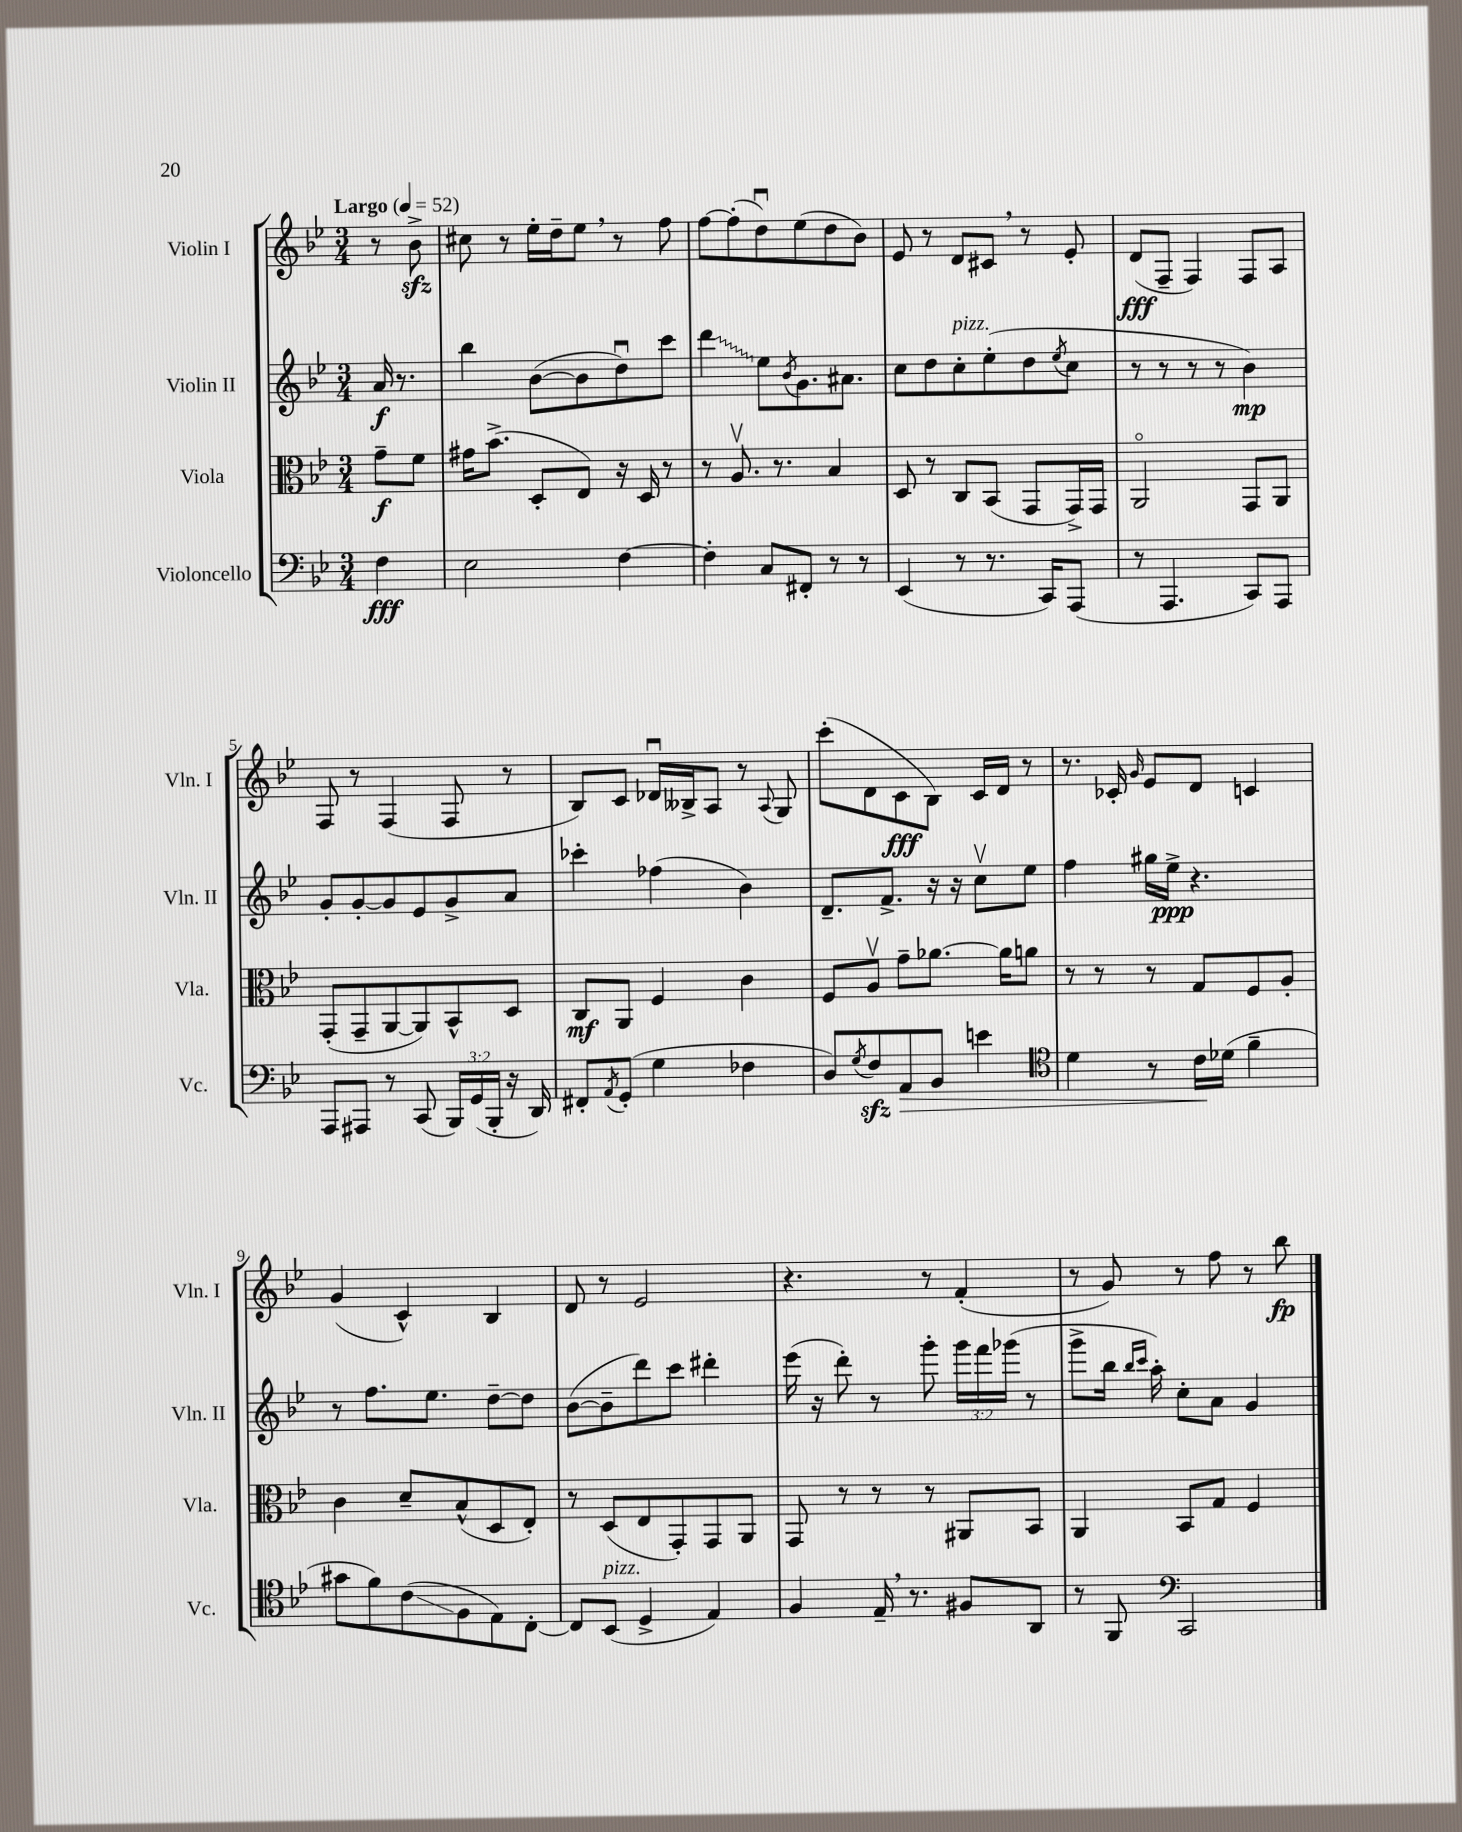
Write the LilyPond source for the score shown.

<<
\new StaffGroup <<
\new Staff = "s0" \with { instrumentName = "Violin I" shortInstrumentName = "Vln. I" } {
    \clef treble \key bes \major \numericTimeSignature \time 3/4 \partial 4 \tempo "Largo" 4 = 52
    r8 bes'8->\sfz |
    cis''8 r8 ees''16-. d''16-- ees''8 \breathe r8 f''8 |
    f''8~ f''8-.( d''8\downbow) ees''8( d''8 bes'8) |
    ees'8 r8 d'8 cis'8 \breathe r8 ees'8-. |
    d'8\fff( f8-- f4) f8 a8 |
    f8 r8 f4( f8 r8 |
    bes8) c'8 des'16\downbow beses16-> a8 r8 \appoggiatura { a8 } g8 |
    c'''8-.( d'8 c'8\fff bes8) c'16 d'16 r8 |
    r8. ces'16-. \grace { g'16 } ees'8 d'8 c'4 |
    g'4( c'4-^) bes4 |
    d'8 r8 ees'2 |
    r4. r8 f'4-.( |
    r8 g'8) r8 f''8 r8 bes''8\fp \bar "|." |
}
\new Staff = "s1" \with { instrumentName = "Violin II" shortInstrumentName = "Vln. II" } {
    \clef treble \key bes \major \numericTimeSignature \time 3/4 \override Staff.TupletNumber.text = #tuplet-number::calc-fraction-text \partial 4
    a'16\f r8. |
    bes''4 bes'8~( bes'8 d''8\downbow) c'''8 |
    \once \override Glissando.style = #'zigzag d'''4\glissando ees''8 \acciaccatura { bes'8 } g'8. ais'8. |
    c''8 d''8 c''8-.^\markup { \italic "pizz." } ees''8-.( d''8 \acciaccatura { ees''8 } c''8 |
    r8 r8 r8 r8 bes'4\mp) |
    g'8-. g'8~-. g'8 ees'8 g'8-> a'8 |
    ces'''4-. fes''4( bes'4) |
    d'8.-- f'8.-> r16 r16 c''8\upbow ees''8 |
    f''4 gis''16 ees''16->\ppp r4. |
    r8 f''8. ees''8. d''8~-- d''8 |
    bes'8~( bes'8-- d'''8) c'''8 dis'''4-. |
    ees'''16( r16 d'''8-.) r8 g'''8-. \tuplet 3/2 { g'''16 f'''16 ges'''16( } r8 |
    g'''8-> bes''16 \grace { bes''16 c'''16 } a''16-.) c''8-. a'8 g'4 \bar "|." |
}
\new Staff = "s2" \with { instrumentName = "Viola" shortInstrumentName = "Vla." } {
    \clef alto \key bes \major \numericTimeSignature \time 3/4 \partial 4
    g'8--\f f'8 |
    gis'16 bes'8.->( d8-. ees8) r16 d16 r8 |
    r8 a8.\upbow r8. bes4 |
    d8 r8 c8 bes,8( g,8 g,16->) g,16 |
    a,2\flageolet g,8 a,8 |
    g,8-.( g,8-- a,8~ a,8) bes,8-^ d8 |
    c8\mf a,8 f4 c'4 |
    f8 a8\upbow g'8-- aes'8.~ aes'16 a'8 |
    r8 r8 r8 g8 f8 a8-. |
    c'4 d'8-- bes8-^( d8 ees8-.) |
    r8 d8( ees8 g,8-.) g,8 a,8 |
    g,8 r8 r8 r8 ais,8 bes,8 |
    a,4 bes,8 g8 f4 \bar "|." |
}
\new Staff = "s3" \with { instrumentName = "Violoncello" shortInstrumentName = "Vc." } {
    \clef bass \key bes \major \numericTimeSignature \time 3/4 \override Staff.TupletNumber.text = #tuplet-number::calc-fraction-text \partial 4
    f4\fff |
    ees2 f4~ |
    f4-. c8 fis,8-. r8 r8 |
    ees,4( r8 r8. c,16) a,,8( |
    r8 a,,4. c,8) a,,8 |
    a,,8 ais,,8 r8 c,8( \tuplet 3/2 { bes,,16) g,16( bes,,16-. } r16 d,16) |
    fis,8-. \acciaccatura { a,8 } g,8-.( g4 fes4 |
    d8) \acciaccatura { g8 } f8\sfz a,8\> bes,8 e'4 |
    \clef tenor d'4 r8 c'16\! des'16( f'4-- |
    gis'8 f'8) c'8\glissando( f8 ees8) c8~-. |
    c8 bes,8^\markup { \italic "pizz." }( d4-> ees4) |
    f4 ees16-- \breathe r8. fis8 a,8 |
    r8 f,8 \clef bass c,2 \bar "|." |
}
>>
>>
